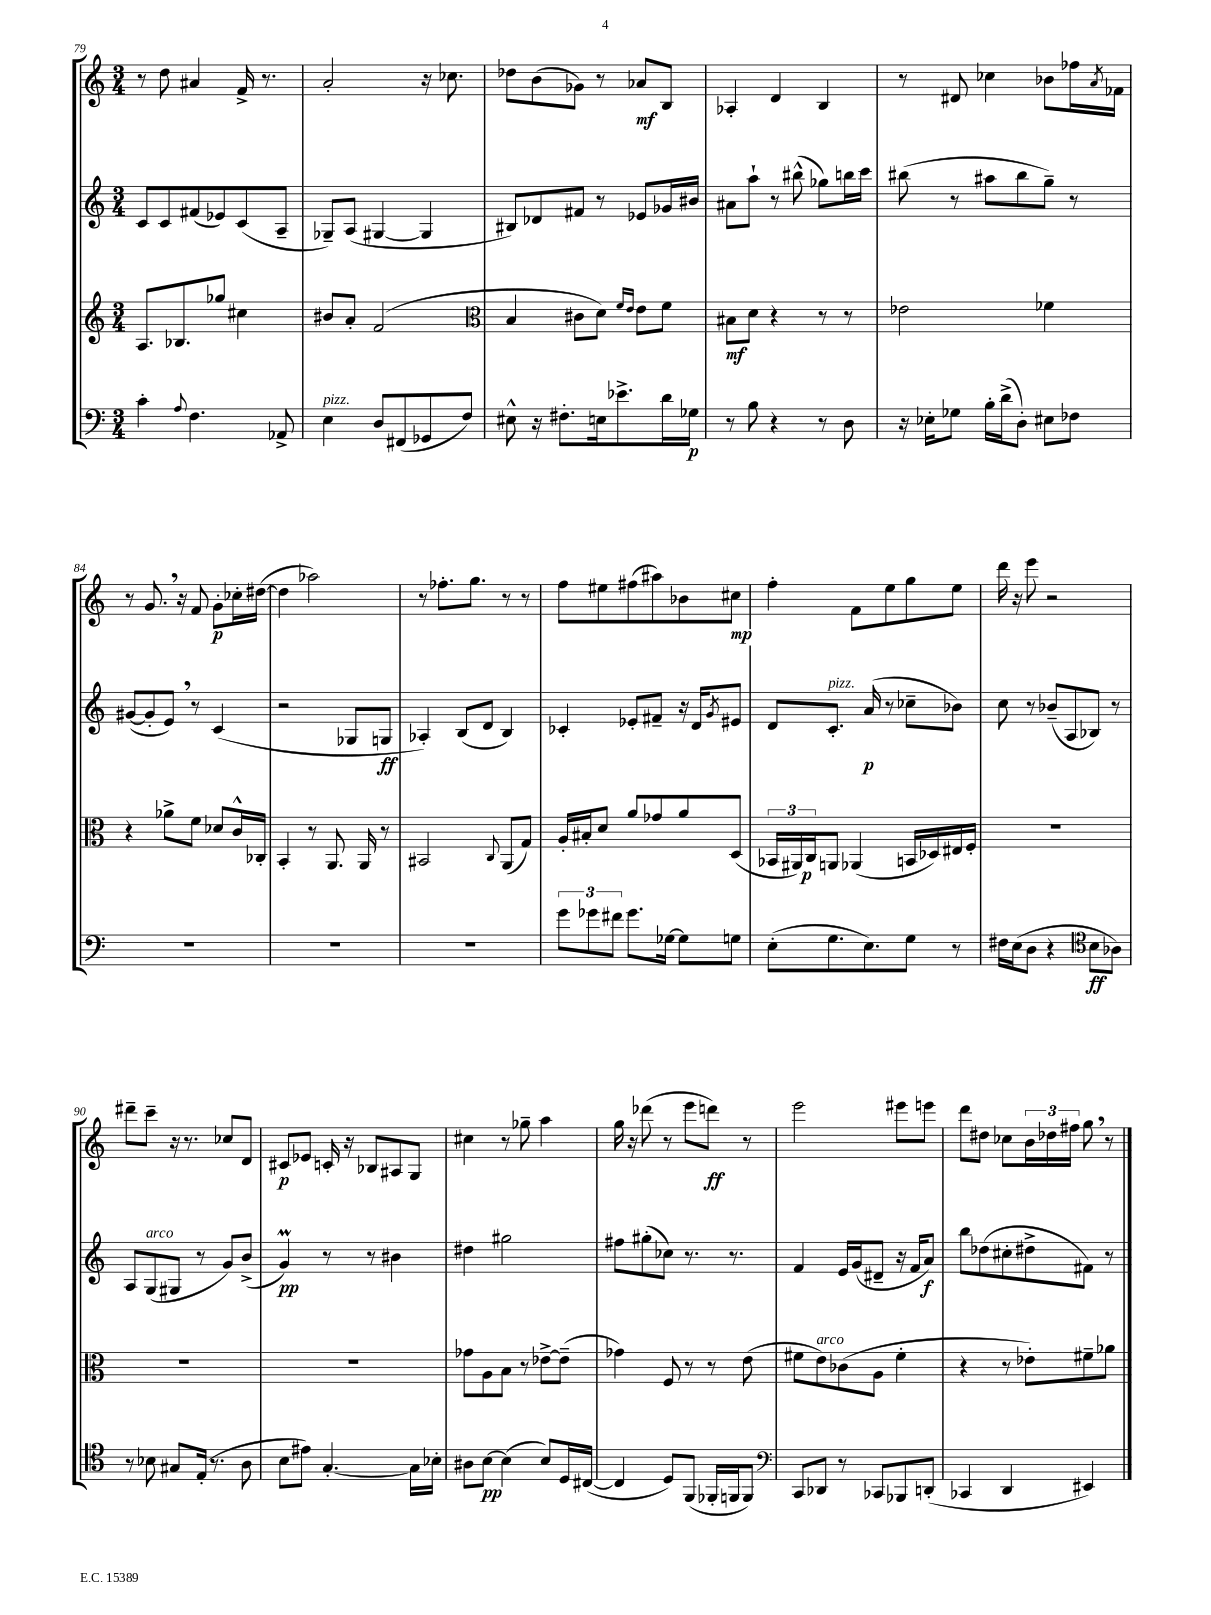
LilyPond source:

<<
\new StaffGroup <<
\new Staff = "s0" {
    \clef treble \key c \major \numericTimeSignature \time 3/4
    r8 d''8 ais'4 f'16-> r8. |
    a'2-. r16 ces''8. |
    des''8 b'8( ges'8) r8 aes'8\mf b8 |
    aes4-. d'4 b4 |
    r8 dis'8 ces''4 bes'8 fes''16 \acciaccatura { a'8 } fes'16 |
    r8 g'8. \breathe r16 f'8 g'8-.\p ces''16-. dis''16~( |
    dis''4 aes''2) |
    r8 fes''8.-. g''8. r8 r8 |
    f''8 eis''8 fis''8( ais''8) bes'8 cis''8\mp |
    f''4-. f'8 e''8 g''8 e''8 |
    d'''16 r16 e'''8 r2 |
    dis'''8-- c'''8-- r16 r8. ces''8 d'8 |
    cis'8\p ees'8 c'16-. r16 bes8 ais8 g8 |
    cis''4 r8 ges''8-- a''4 |
    g''16 r16 des'''8( r8 e'''8 d'''8\ff) r8 |
    e'''2 eis'''8 e'''8 |
    d'''8 dis''8 ces''8 \tuplet 3/2 { b'16 des''16 fis''16 } g''8 \breathe r8 \bar "|." |
}
\new Staff = "s1" {
    \clef treble \key c \major \numericTimeSignature \time 3/4
    c'8 c'8 fis'8( ees'8) c'8( a8-- |
    ges8--) a8( gis4~ gis4 |
    bis8) des'8 fis'8 r8 ees'8 ges'16 bis'16 |
    ais'8 a''8-! r8 bis''8-^( ges''8) b''16 c'''16 |
    bis''8( r8 ais''8 bis''8 g''8--) r8 |
    gis'8~( gis'8-. e'8) \breathe r8 c'4( |
    r2 ges8 g8\ff |
    aes4-.) b8( d'8 b4) |
    ces'4-. ees'8-. fis'8-- r16 d'16 \acciaccatura { g'8 } eis'8 |
    d'8 c'8.-.^\markup { \italic "pizz." } a'16\p( r8 ces''8-- bes'8) |
    c''8 r8 bes'8--( a8 bes8) r8 |
    a8 g8^\markup { \italic "arco" }( gis8 r8 g'8) b'8->( |
    g'4\prall\pp) r8 r8 bis'4 |
    dis''4 gis''2 |
    fis''8 gis''8-.( ces''8) r8. r8. |
    f'4 e'16 g'16( dis'8-- r16 f'16 a'8\f) |
    b''8 des''8( cis''8-. dis''8-> fis'8) r8 \bar "|." |
}
\new Staff = "s2" {
    \clef treble \key c \major \numericTimeSignature \time 3/4
    a8. bes8. ges''8 cis''4 |
    bis'8 a'8-. f'2( |
    \clef alto b4 cis'8 d'8) \grace { f'16 e'16 } e'8 f'8 |
    bis8\mf d'8 r4 r8 r8 |
    ees'2 fes'4 |
    r4 aes'8-> f'8 des'8 c'16-^ ces16-. |
    b,4-. r8 a,8. a,16 r8 |
    bis,2 \appoggiatura { c8 } a,8( g8) |
    a16-. bis16-. d'8 a'8 ges'8 a'8 d8( |
    \tuplet 3/2 { bes,16 ais,16) c16\p } a,8 aes,4( b,16 des16) eis16 f16-. |
    R2. |
    R2. |
    R2. |
    ges'8 a8 b8 r8 ees'8~-> ees'8--( |
    ges'4) f8 r8 r8 e'8( |
    fis'8 e'8^\markup { \italic "arco" }) ces'8( a8 fis'4-. |
    r4 r8 ees'8-.) fis'8-- aes'8 \bar "|." |
}
\new Staff = "s3" {
    \clef bass \key c \major \numericTimeSignature \time 3/4
    c'4-. \appoggiatura { a8 } f4. aes,8-> |
    e4^\markup { \italic "pizz." } d8 fis,8( ges,8 f8) |
    eis8-^ r16 fis8.-. e16 ees'8.-> d'16 ges16\p |
    r8 b8 r4 r8 d8 |
    r16 ees16-. ges8 b16-. d'16->( d8-.) eis8 fes8 |
    R2. |
    R2. |
    R2. |
    \tuplet 3/2 { g'8 ges'8 fis'8 } ges'8. ges16~ ges8 g8 |
    e8-.( g8. e8.) g8 r8 |
    fis16 e16( d8 r4 \clef tenor b8\ff aes8) |
    r8 bes8 gis8 e16-.( r8. a8 |
    b8 eis'8) g4.~-. g16 bes16-. |
    ais8 b8~\pp b4( b8) d16 cis16~( |
    cis4 d8) f,8( fes,16-. f,16 f,8) |
    \clef bass c,8 des,8 r8 ces,8 bes,,8 d,8-.( |
    ces,4 d,4 eis,4) \bar "|." |
}
>>
>>
\layout { \context { \Score currentBarNumber = #79 } }
